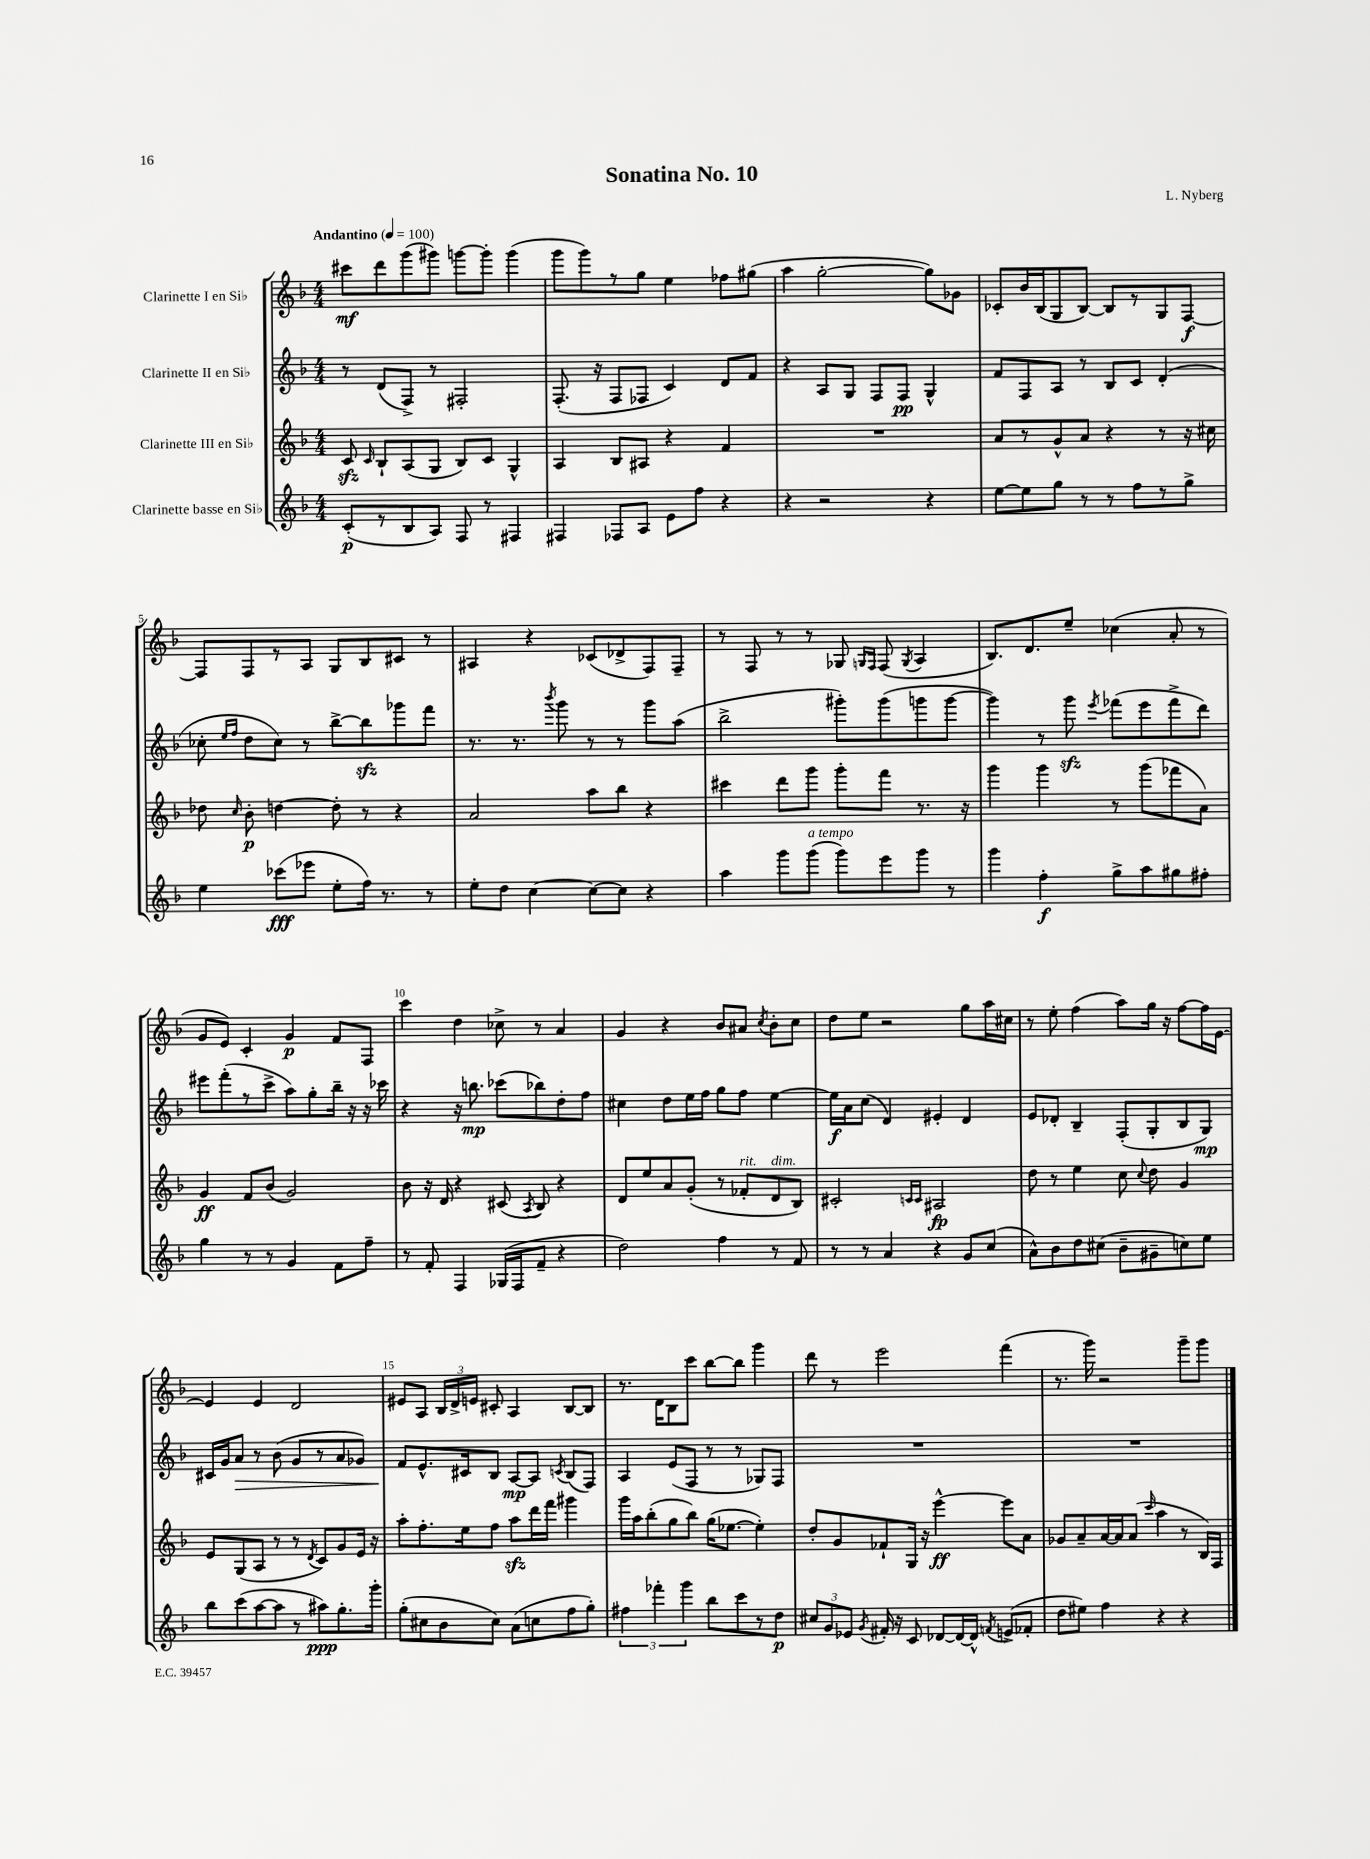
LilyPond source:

\header { title = "Sonatina No. 10" composer = "L. Nyberg" }
<<
\new StaffGroup <<
\new Staff = "s0" \with { instrumentName = "Clarinette I en Sib" } {
    \clef treble \key f \major \numericTimeSignature \time 4/4 \tempo "Andantino" 4 = 100
    \autoBeamOff cis'''8[\mf d'''8 g'''8( gis'''8]) g'''8[~ g'''8]-. g'''4( |
    g'''8[ g'''8) r8 g''8] e''4 fes''8[ gis''8]( |
    a''4 g''2~-. g''8[) ges'8] |
    ces'8[-. bes'16 bes16( g8 bes8]~) bes8[ r8 g8 f8]~\f |
    f8[ f8 r8 a8] g8[ bes8 cis'8] r8 |
    ais4 r4 ces'8[( des'8-> f8) f8]-- |
    r8 f8 r8 r8 ges8 \grace { g16[ f16] } f8( \acciaccatura { g8 } a4 |
    bes8.[) d'8. e''8]-- ces''4( a'8-. r8 |
    g'8[ e'8]) c'4-. g'4\p f'8[ f8] |
    c'''4 d''4 ces''8-> r8 a'4 |
    g'4 r4 bes'8[ ais'8] \acciaccatura { c''8 } bes'8[-. c''8] |
    d''8[ e''8] r2 g''8[ a''16 cis''16] |
    r8 e''8-. f''4( a''8[) g''16] r16 f''8[~ f''16 e'16]~ |
    e'4 e'4 d'2 |
    eis'8[ a8] \tuplet 3/2 { bes16[ d'16-> e'16] } cis'8-. a4 bes8[~ bes8] |
    r8. d'16[ bes8 c'''8] bes''8[~ bes''8] g'''4 |
    d'''8 r8 e'''2 f'''4( |
    r8. g'''16) r2 g'''8[-- g'''8] \bar "|." |
}
\new Staff = "s1" \with { instrumentName = "Clarinette II en Sib" } {
    \clef treble \key f \major \numericTimeSignature \time 4/4
    \autoBeamOff r8 d'8[( f8]->) r8 fis2-. |
    f8.-.( r16 f8[ fes8] c'4) d'8[ f'8] |
    r4 a8[ g8] f8[ f8]\pp g4-^ |
    f'8[ f8 a8] r8 bes8[ c'8] d'4-.( |
    ces''8-. \grace { e''16[ f''16] } d''8[ ces''8]) r8 bes''8[~-> bes''8\sfz ges'''8 f'''8] |
    r8. r8. \acciaccatura { bes'''8 } g'''8 r8 r8 g'''8[ a''8]( |
    bes''2-> gis'''8[-.) gis'''8( g'''8 g'''8]~ |
    g'''4) r8 g'''8\sfz \acciaccatura { e'''8 } fes'''8[( e'''8 fes'''8-> d'''8]) |
    eis'''8[ f'''8-.( r8 c'''8]-> a''8[) g''8-. bes''16]-- r16 r16 ces'''16 |
    r4 r16 b''8.\mp ces'''8[( bes''8) d''8-. f''8] |
    cis''4 d''8[ e''16 f''16] g''8[ f''8] e''4~ |
    e''16[\f a'16 c''8]( d'4) eis'4-. d'4 |
    e'8[ des'8]-. bes4-- f8[-.( g8-. bes8 g8]\mp) |
    cis'16[ g'16 a'8]\> r8 bes'8( g'8[ r8 a'8 ges'8]) |
    f'8[\! e'8.-^ cis'16 bes8] a8[~\mp a8] \acciaccatura { c'8 } bes8[( f8]) |
    a4 e'8[( f8] r8 r8 ges8[) f8] |
    R1 |
    R1 \bar "|." |
}
\new Staff = "s2" \with { instrumentName = "Clarinette III en Sib" } {
    \clef treble \key f \major \numericTimeSignature \time 4/4
    \autoBeamOff c'8\sfz \grace { c'16 } bes8[-! a8( g8] bes8[) c'8] g4-^ |
    a4 bes8[ ais8] r4 f'4 |
    R1 |
    a'8[ r8 g'8-^ a'8] r4 r8 r16 cis''16 |
    des''8 \grace { c''16 } bes'8-.\p d''4~ d''8-. r8 r4 |
    a'2 a''8[ bes''8] r4 |
    cis'''4 d'''8[ g'''8] g'''8[-. f'''8] r8. r16 |
    g'''4 g'''4 r8 g'''8[( fes'''8 a'8]) |
    g'4\ff f'8[ bes'8]( g'2) |
    bes'8 r16 d'16 r4 cis'8( \acciaccatura { a8 } bes8) r4 |
    d'8[ e''8 a'8 g'8]-.( r8 fes'8[-.^\markup { \italic "rit." } d'8^\markup { \italic "dim." } bes8]) |
    cis'2-. \grace { c'16[ c'16] } ais2\fp |
    d''8 r8 e''4 c''8 \appoggiatura { c''8 } d''8 g'4 |
    e'8[ g8( a8] r8 r8 \acciaccatura { d'8 } c'8[) g'8 e'16] r16 |
    a''8[-. f''8.-. e''16 f''8] a''8[\sfz d'''16 f'''16] gis'''4 |
    g'''16[ a''16 bes''8-.( g''8 bes''8]) g''16[( ees''8.]~ ees''4-.) |
    d''8[-. g'8 fes'8-! g16] r16 e'''4~-^\ff e'''8[ a'8] |
    ges'8[ a'8-- a'16~ a'16 a'8]( \grace { c'''16 } a''4 r8 bes16[) f16] \bar "|." |
}
\new Staff = "s3" \with { instrumentName = "Clarinette basse en Sib" } {
    \clef treble \key f \major \numericTimeSignature \time 4/4
    \autoBeamOff c'8[-.\p( r8 bes8 a8]) f8 r8 fis4 |
    fis4 fes8[ a8] e'8[ f''8] r4 |
    r4 r2 r4 |
    e''8[~ e''8 g''8] r8 r8 f''8[ r8 g''8]-> |
    e''4 ces'''8[\fff( ees'''8] e''8[-. f''16]) r8. r8 |
    e''8[-. d''8] c''4~ c''8[~ c''8] r4 |
    a''4 g'''8[ g'''8]^\markup { \italic "a tempo" }( g'''8[) e'''8 g'''8] r8 |
    g'''4 f''4-.\f g''8[-> a''8 gis''8 fis''8]-. |
    g''4 r8 r8 g'4 f'8[ f''8]-- |
    r8 f'8-. f4 ges16[( f16 f'8]-- r4 |
    d''2) f''4 r8 f'8 |
    r8 r8 a'4 r4 g'8[ c''8]( |
    a'8[-^) bes'8 d''8 cis''8]( bes'8[-- gis'8-- c''8) e''8] |
    bes''8[ c'''8( a''8~ a''8] r8 ais''8[\ppp) g''8.-. g'''16]-. |
    g''8[-.( cis''8 bes'8 cis''8]) a'8[( c''8 f''8 g''8]-.) |
    \tuplet 3/2 { fis''4 fes'''4-. g'''4 } bes''8[ c'''8 r8 d''8]\p |
    \tuplet 3/2 { cis''8[ g'8 ees'8] } \acciaccatura { g'8 } fis'16-. r16 c'8 des'8[~ des'16~ des'16]-^ \acciaccatura { f'8 } e'8[->( fes'8]-. |
    d''8[ eis''8]) f''4 r4 r4 \bar "|." |
}
>>
>>
\layout { \context { \Score \override BarNumber.break-visibility = ##(#f #t #t) barNumberVisibility = #(every-nth-bar-number-visible 5) } }
